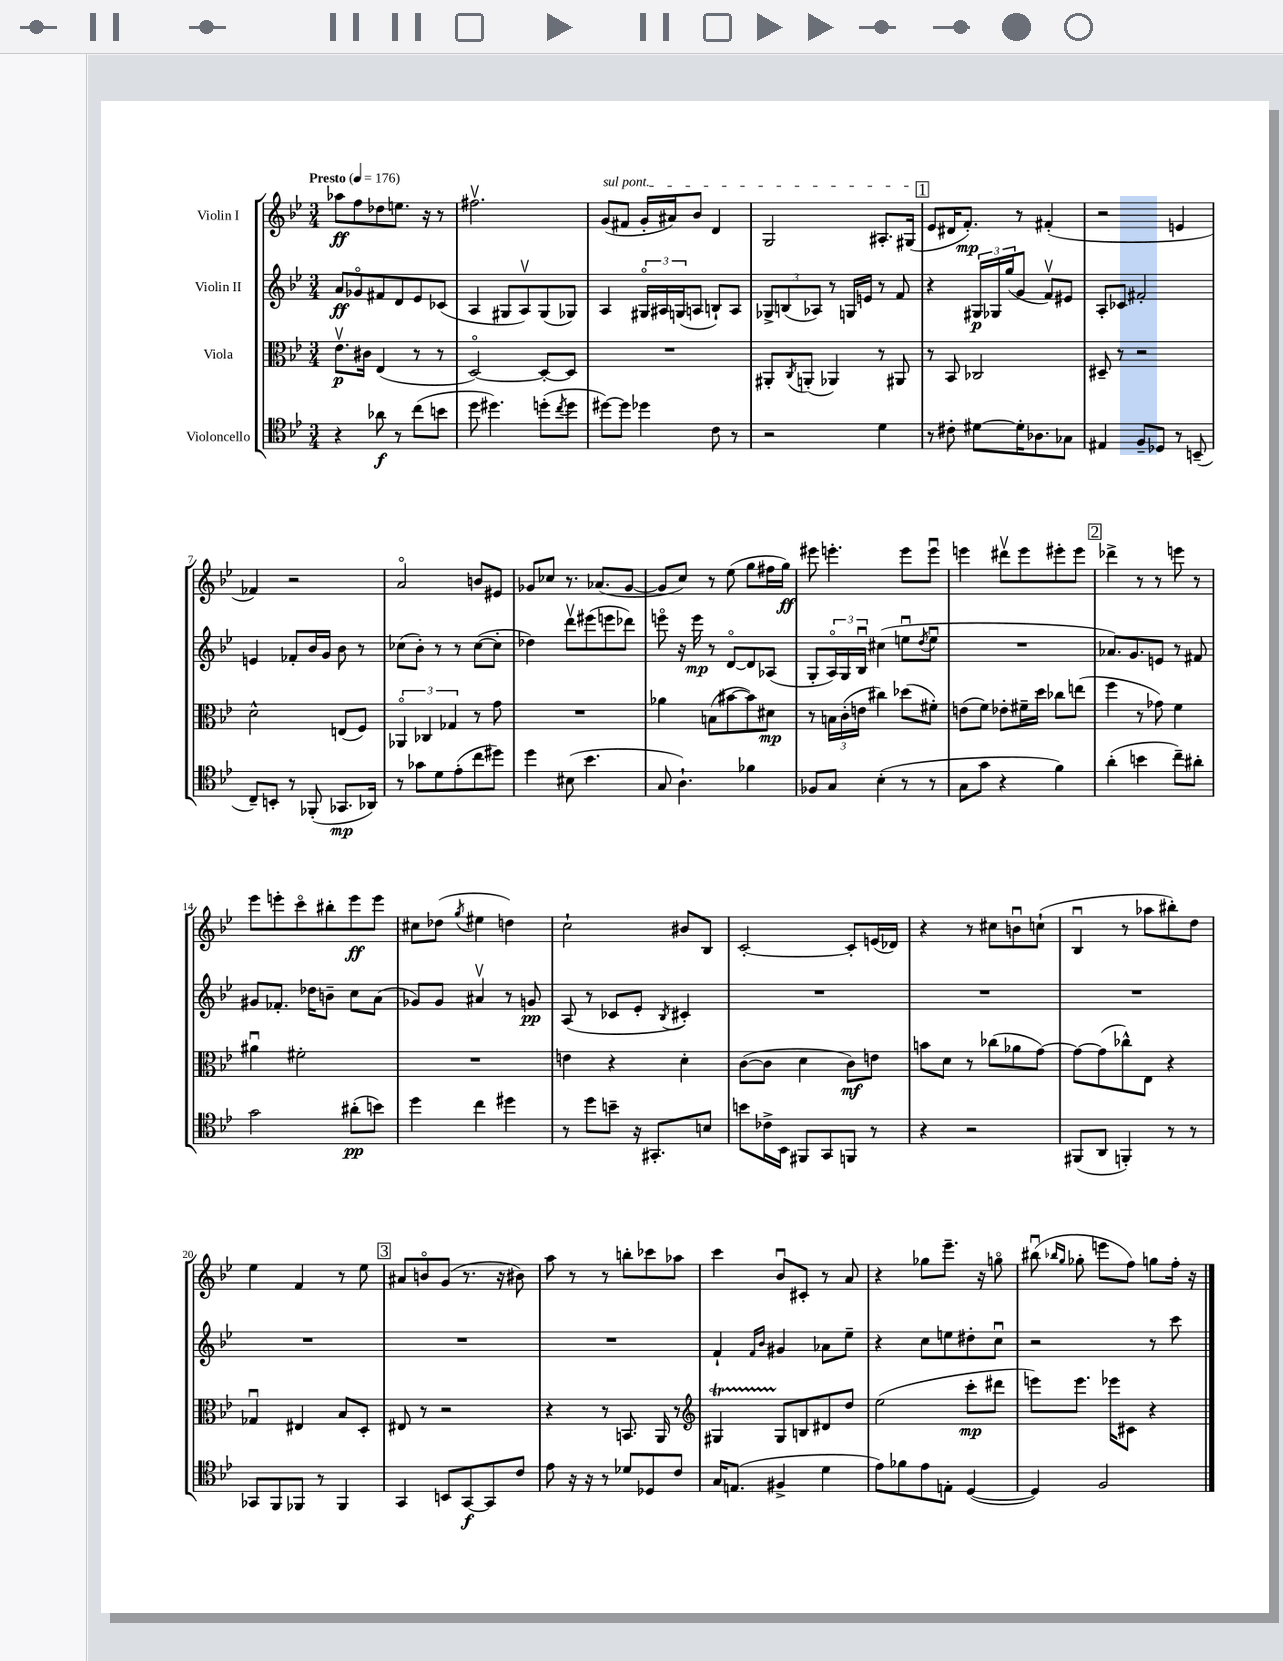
<<
\new StaffGroup <<
\new Staff = "s0" \with { instrumentName = "Violin I" } {
    \clef treble \key bes \major \numericTimeSignature \time 3/4 \tempo "Presto" 4 = 176
    aes''8\ff f''8 des''8 e''8. r16 r8 |
    fis''2.\upbow |
    \once \override TextSpanner.bound-details.left.text = \markup { \italic "sul pont." } g'8\startTextSpan( fis'8 g'16-. ais'16) bes'8 d'4 |
    g2 ais8.-. gis16\stopTextSpan( |
    \mark \markup { \box "1" } ees'8 dis'16 f'8.-.\mp) r8 fis'4-.( |
    r2 e'4 |
    fes'4) r2 |
    a'2\flageolet b'8 eis'8 |
    ges'8 ces''8 r8. aes'8.( ges'8~ |
    ges'8 c''8) r8 ees''8( g''8 fis''16 g''16\ff) |
    eis'''8 e'''4.-. e'''8 e'''8\downbow |
    e'''4 dis'''8\upbow e'''8 eis'''8-. eis'''8 |
    \mark \markup { \box "2" } des'''4-> r8 r8 e'''8 r8 |
    ees'''8 e'''8-. c'''8\flageolet bis''8-. e'''8\ff e'''8 |
    cis''8 des''8( \acciaccatura { g''8 } eis''4 d''4) |
    c''2-! bis'8 bes8 |
    c'2~-. c'8-. e'16( des'16) |
    r4 r8 cis''8 b'8\downbow c''8-!( |
    bes4\downbow r8 aes''8 bis''8-.) d''8 |
    ees''4 f'4 r8 ees''8 |
    \mark \markup { \box "3" } ais'8 b'8\flageolet g'8( r8. r16 bis'8) |
    a''8 r8 r8 b''8-. ces'''8 aes''8 |
    c'''4 bes'8\downbow cis'8-. r8 a'8 |
    r4 ges''8 ees'''8.-- r16 g''8\flageolet |
    bis''8\downbow( \grace { bes''16 g''16 } ges''8-. e'''8 f''8) g''8 f''16-. r16 \bar "|." |
}
\new Staff = "s1" \with { instrumentName = "Violin II" } {
    \clef treble \key bes \major \numericTimeSignature \time 3/4
    a'8\ff ges'8\flageolet fis'8 d'8 ees'8 ces'8( |
    a4 gis8 a8\upbow) gis8( ges8) |
    a4 \tuplet 3/2 { gis16\flageolet ais16 g16( } a8 b8-!) a8 |
    \tuplet 3/2 { ges8-> b8( aes8) } r8 g16 e'16 r8 f'8 |
    \mark \markup { \box "1" } r4 \tuplet 3/2 { gis16\p ges16 g''16( } g'8 f'8\upbow) eis'8 |
    a8-. ces'8 fis'2-. |
    e'4 fes'8-. bes'16 g'16 bes'8 r8 |
    ces''8( bes'8-.) r8 r8 ces''8~( ces''8-. |
    des''4) d'''8\upbow eis'''8( e'''8 des'''8) |
    e'''8\flageolet r16 e'''16\mp r8 d'8~\flageolet d'8 aes8( |
    g8-. \tuplet 3/2 { a16\flageolet) g16 bes16\downbow } cis''4( e''8\downbow \acciaccatura { d''8 } e''8\downbow |
    R2. |
    \mark \markup { \box "2" } aes'8.) g'8. e'8 r8 fis'8 |
    gis'8 fes'8.-. des''16 b'8-- c''8 a'8( |
    ges'8) ges'8 ais'4\upbow r8 g'8\pp |
    a8( r8 ces'8 ees'8-. \acciaccatura { bes8 } cis'4-.) |
    R2. |
    R2. |
    R2. |
    R2. |
    \mark \markup { \box "3" } R2. |
    R2. |
    f'4-! \grace { f'16 bes'16 } gis'4 aes'8 ees''8-- |
    r4 c''8 e''8 dis''8-. c''8\downbow |
    r2 r8 c'''8 \bar "|." |
}
\new Staff = "s2" \with { instrumentName = "Viola" } {
    \clef alto \key bes \major \numericTimeSignature \time 3/4
    ees'8.\upbow\p cis'16 ees4( r8 r8 |
    d2~\flageolet) d8~-. d8 |
    R2. |
    ais,8-. \acciaccatura { c8 } a,8-.( aes,4) r8 ais,8 |
    \mark \markup { \box "1" } r8 bes,8 ces2 |
    dis8-- r8 r2 |
    d'2-^ e8( f8) |
    \tuplet 3/2 { aes,4\flageolet ces4 ges4 } r8 g'8 |
    R2. |
    aes'4 b8( bis'8~ bis'8) dis'8\mp |
    r8 \tuplet 3/2 { b16 c'16-.( e'16 } cis''4) des''8( fis'8-.) |
    e'8( f'8) ees'8-. fis'16-- d''16 ces''8 e''8( |
    \mark \markup { \box "2" } f''4 r8 ges'8) f'4 |
    ais'4\downbow fis'2-. |
    R2. |
    e'4 r4 d'4-. |
    c'8~( c'8 d'4 c'8\mf) e'8 |
    b'8 d'8 r8 ces''8( aes'8 g'8~) |
    g'8~ g'8( ces''8-^) ees8 r4 |
    ges4\downbow eis4 bes8 d8-. |
    \mark \markup { \box "3" } eis8 r8 r2 |
    r4 r8 b,8. a,16 r8 |
    \clef treble gis4\startTrillSpan gis8\stopTrillSpan b8 dis'8 d''8 |
    ees''2( c'''8-.\mp dis'''8 |
    e'''8) e'''8. ees'''16 cis'8 r4 \bar "|." |
}
\new Staff = "s3" \with { instrumentName = "Violoncello" } {
    \clef tenor \key bes \major \numericTimeSignature \time 3/4
    r4 aes'8\f r8 c''8( b'8 |
    d''8 dis''4.) d''8-.( \acciaccatura { c''8 } d''8 |
    dis''8~) dis''8 des''4 c'8 r8 |
    r2 d'4 |
    \mark \markup { \box "1" } r8 cis'8-. dis'8~ dis'16-. aes8. ges8 |
    eis4 f8-- des8 r8 b,8--( |
    c8--) b,8-. r8 fes,8-.( ges,8.\mp aes,16) |
    r8 ges'8 d'8 ees'8-.( c''8 dis''8) |
    d''4 bis8( bes'4. |
    g8 a4.-!) fes'4 |
    fes8 g8 bes4-.( r8 r8 |
    g8 g'8 r4 f'4) |
    \mark \markup { \box "2" } a'4-.( b'4 c''8--) ais'8-. |
    g'2 ais'8-.\pp( b'8) |
    d''4 c''4 dis''4 |
    r8 d''8 b'8-- r16 gis,8.-. b8 |
    b'8 ces'16-> bes,16 fis,8 g,8 f,8 r8 |
    r4 r2 |
    fis,8( a,8 f,4-.) r8 r8 |
    ges,8 f,8 fes,8 r8 fes,4 |
    \mark \markup { \box "3" } g,4 b,8 g,8~\f g,8 c'8 |
    ees'8 r16 r16 r8 des'8 des8 c'8 |
    g16 e8.( fis4-> d'4 |
    ees'8) fes'8 ees'8 e8-. d4~( |
    d4) f2 \bar "|." |
}
>>
>>
